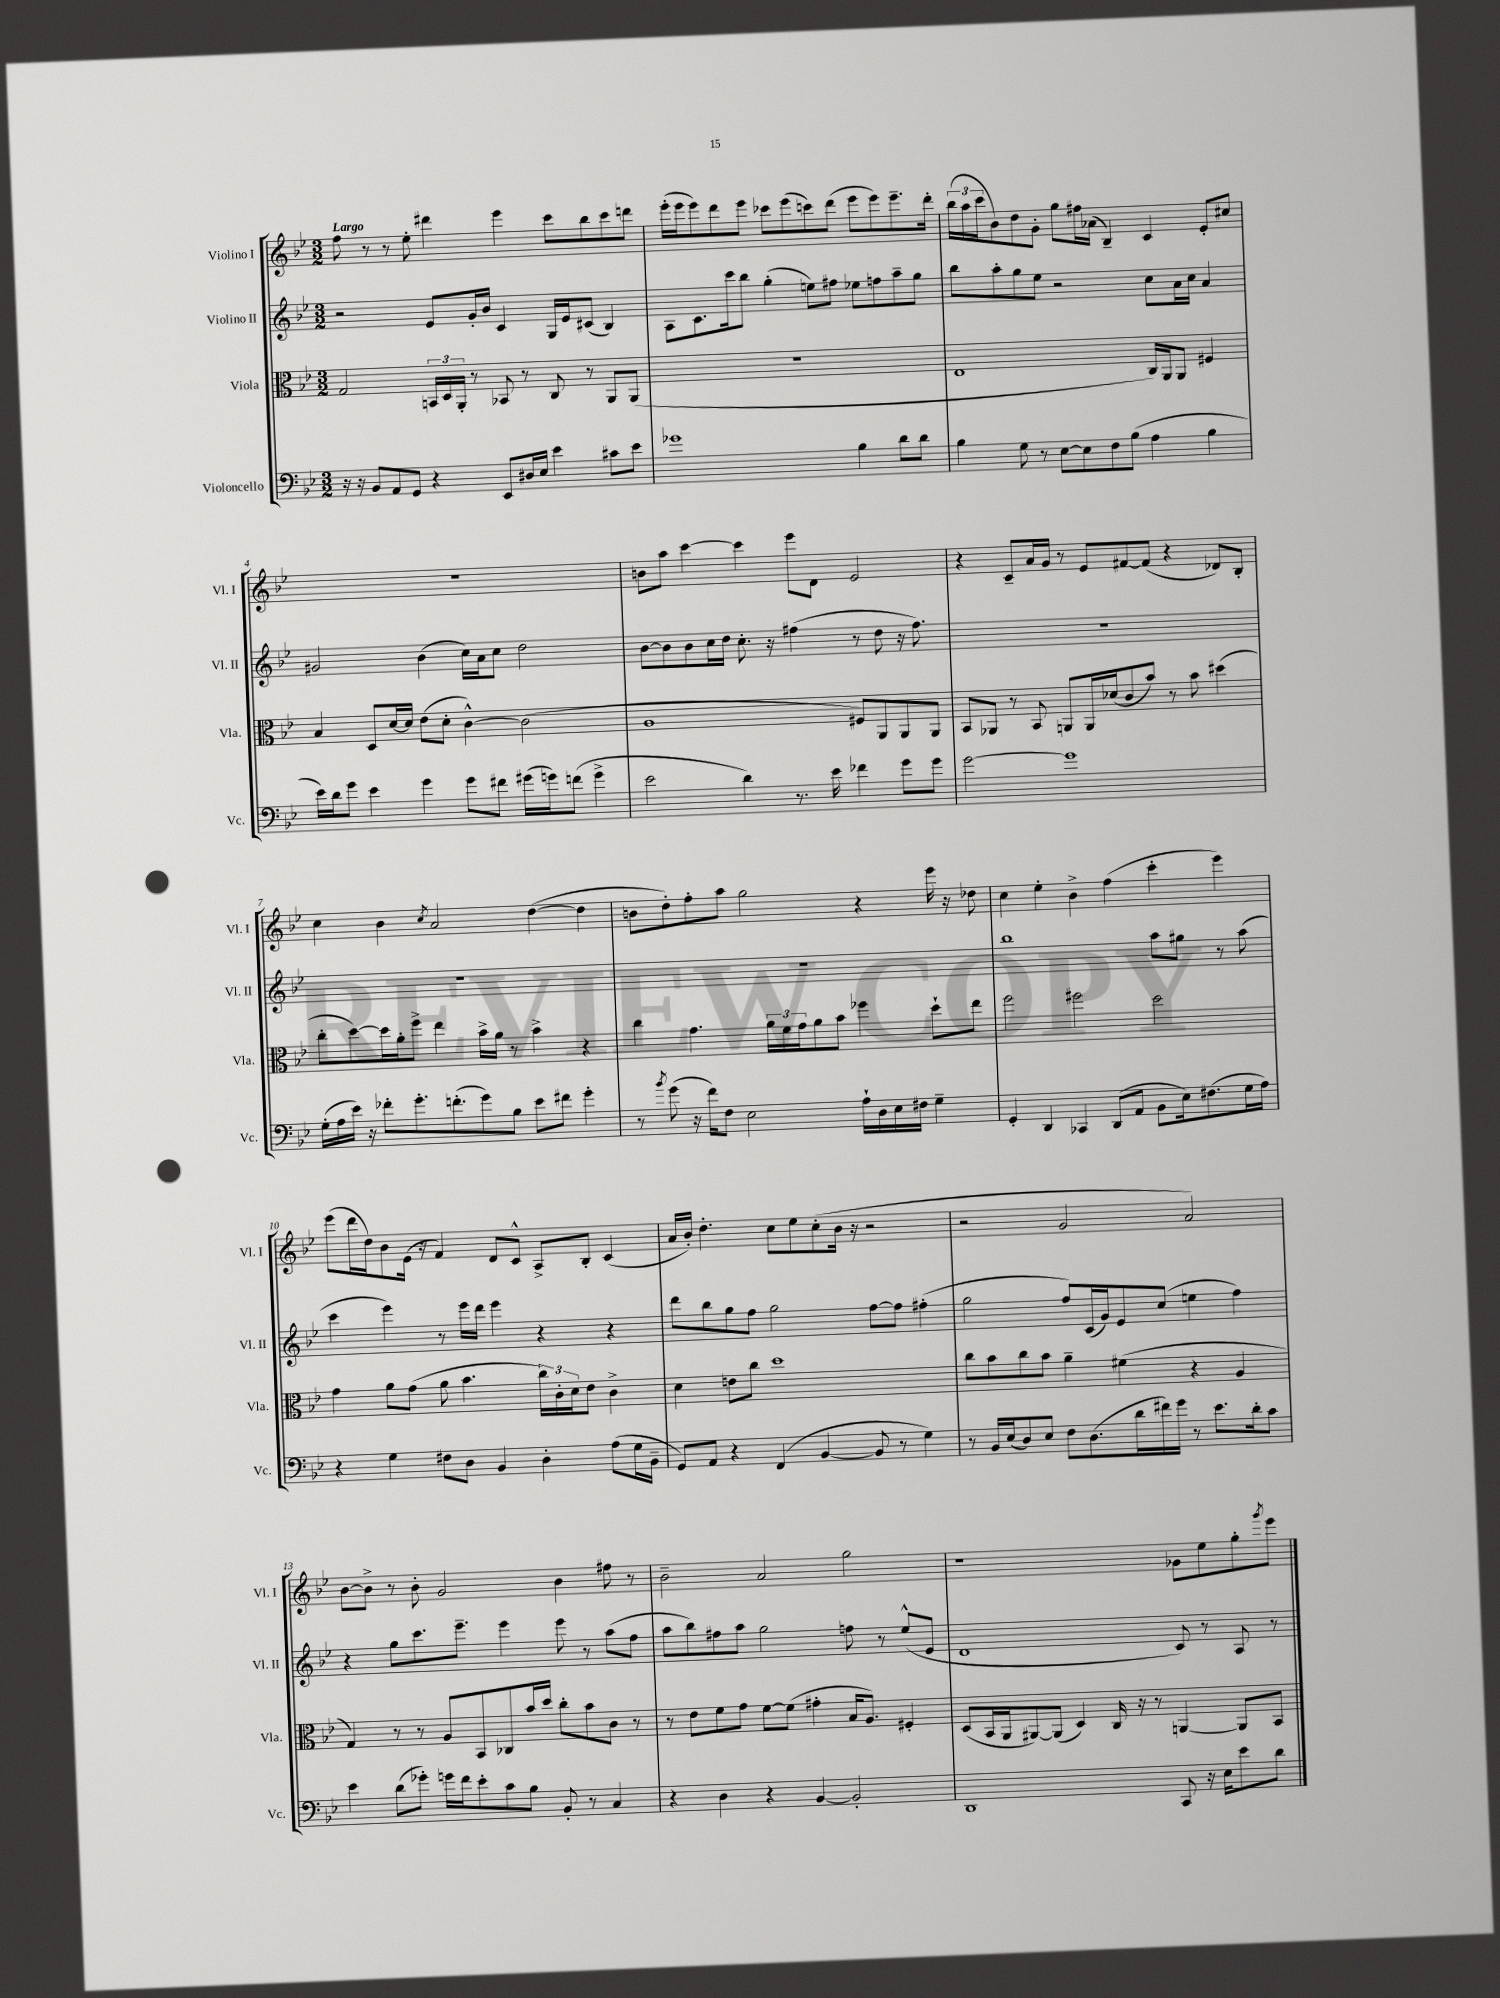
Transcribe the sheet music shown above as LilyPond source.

<<
\new StaffGroup <<
\new Staff = "s0" \with { instrumentName = "Violino I" shortInstrumentName = "Vl. I" } {
    \clef treble \key bes \major \numericTimeSignature \time 3/2 \tempo "Largo"
    f''8 r8 r8 ees''8-. dis'''4 ees'''4 c'''8 bes''8 c'''8 d'''8 |
    ees'''16-.( ees'''16 ees'''8) d'''8 ees'''8 ces'''8 ees'''8( c'''8) d'''8( ees'''8 ees'''8) ees'''8.-- d'''16-. |
    \tuplet 3/2 { bes''16( a''16 c'''16 } bes'8) d''8 g'8-. g''8 fis''16 aes'16( bes4--) c'4 ees'8-. cis''8 |
    R1. |
    b'8 a''8 c'''4~ c'''4 ees'''8 d'8 ees'2 |
    r4 c'8-- a'16 g'16 r8 ees'8 fis'8~ fis'8( r4 des'8) bes8-. |
    c''4 bes'4 \acciaccatura { c''8 } a'2 d''4~( d''4 |
    b'8 d''8-.) f''8-. a''8 g''2 r4 ees'''16 r16 des''8 |
    c''4 ees''4-. bes'4-> f''4( c'''4-. ees'''4) |
    ees'''8( d'''16 d''16) bes'8 ees'16( r16 f'4) d'8 c'8-^ a8-> bes8-. c'4( |
    a'16 bes'16-.) d''4.-. c''8 ees''8 c''8-.( bes'16 r16 r2 |
    r2 g'2 a'2) |
    bes'8~ bes'8-> r8 bes'8-. g'2 bes'4 fis''8 r8 |
    bes'2-- a'2 g''2 |
    r1 ges'8 ees''8 g''8-. \acciaccatura { g'''8 } ees'''8 \bar "|." |
}
\new Staff = "s1" \with { instrumentName = "Violino II" shortInstrumentName = "Vl. II" } {
    \clef treble \key bes \major \numericTimeSignature \time 3/2
    r2 ees'8 g'16-. bes'16 c'4 g16 ees'16 cis'8( bes4) |
    a8 c'8. c'''16 bes''8 g''4-.( e''8) fis''8 ees''8 f''8 a''8-- g''8 |
    bes''8 a''8-. g''8 ees''8 r2 c''8 a'16 c''16 a'4 |
    gis'2 bes'4( c''16) a'16 c''8 d''2 |
    bes'8~ bes'8 bes'8 c''16 d''16 c''8.-. r16 fis''4( r8 d''8 r16 fis''8.) |
    R1. |
    R1. |
    R1. |
    bes''1 a''8 gis''8 r8 a''8( |
    c'''4 ees'''4) r8 ees'''16 d'''16 ees'''4 r4 r4 |
    d'''8 bes''8 g''8 f''8 g''2 f''8~ f''8 fis''4-.( |
    g''2 f''8) c'16( g'16) ees'8 c''8( e''4 f''4) |
    r4 g''8 c'''8. ees'''8.-- ees'''4 ees'''8 r8 a''8( f''8 |
    a''8 bes''8) fis''8 a''8 g''2 f''8 r8 ees''8-^( ees'8 |
    d'1 c'8) r8 a8 r8 \bar "|." |
}
\new Staff = "s2" \with { instrumentName = "Viola" shortInstrumentName = "Vla." } {
    \clef alto \key bes \major \numericTimeSignature \time 3/2
    g2 \tuplet 3/2 { b,16 d16 a,16-. } r8 bes,8 r8 c8 r8 a,8 a,8( |
    R1. |
    ees1 c16) a,16 a,8 fis4 |
    bes4 d8 d'16~ d'16 ees'8( d'8-. c'4~-^) c'2( |
    a1 fis8) a,8 a,8 a,8 |
    bes,8 aes,8 r8 bes,8 a,8 a,16 des'16( c'8 bes'8) r8 bes'8 dis''4( |
    c''8-. d''8~) d''16 a'16-. f''8-> ees''4 bes'16-> a'16 r8 bes'4-> r4 |
    c''4 g'4. \tuplet 3/2 { a'16 f'16 g'16 } a'8 bes'8 fes''4 d''8-! ees''8 |
    f''2 fis''2 d''2 |
    g'4 a'8 g'8( a'8 bes'4. \tuplet 3/2 { c''16) c'16-. d'16 } ees'8 c'4-> |
    d'4 e'8 c''8 d''1 |
    c''8 bes'8 c''8 bes'8 a'4-- fis'4( r4 a4 |
    g4) r8 r8 a8 bes,8 ces8 bes'16 d''16 c''8-. bes'8 c'8 r8 |
    r8 ees'8 f'8 g'8 f'8~ f'8( gis'4-. bes16 a8.) fis4-. |
    d8( bes,16 a,16 ais,8~) ais,8( d4) c16 r16 r8 a,4~ a,8 bes,8 \bar "|." |
}
\new Staff = "s3" \with { instrumentName = "Violoncello" shortInstrumentName = "Vc." } {
    \clef bass \key bes \major \numericTimeSignature \time 3/2
    r16 r16 bes,8 a,8 g,8 r4 ees,8 dis16 ees16 ees'4 cis'8 ees'8 |
    ges'1 bes4 d'8 d'8 |
    bes4 g8 r8 ees8~ ees8 f8 bes8( a4 bes4 |
    ees'16) d'16 g'8 ees'4 g'4 g'8 fis'8 gis'16( g'16) f'8( g'4-> |
    ees'2 d'4) r8. ees'16 fes'4 g'8 g'8 |
    g'2~ g'1 |
    g16-.( a16 ees'16) r16 fes'8-. g'8.-. f'8.-.( g'8) bes8 ees'8 fis'8 g'4-. |
    r8 \acciaccatura { bes'8 } g'8( r16 f'16) f8 ees2 a16-! d16 ees16 fis16 g4-- |
    g,4-. d,4 ces,4 d,8( a,8 bes,8 ees16) fis8.( g16 a16) |
    r4 g4 fis8 d8 bes,4 d4-. a8( g16 bes,16-- |
    g,8) a,8 r4 f,4( bes,4~ bes,8 r8 g4) |
    r8 bes,16 ees16( d8) ees8 f8 d8.( d'16 fis'16) g'16 r8 ees'8. d'16-. c'8 |
    ees'4 d'8( ges'8-.) g'16 f'16 ees'8-. c'8 bes8 bes,8-. r8 c4 |
    r4 d4 r4 bes,4~ bes,2-. |
    d,1 c,8 r16 ees16 ees'8 d'8 \bar "|." |
}
>>
>>
